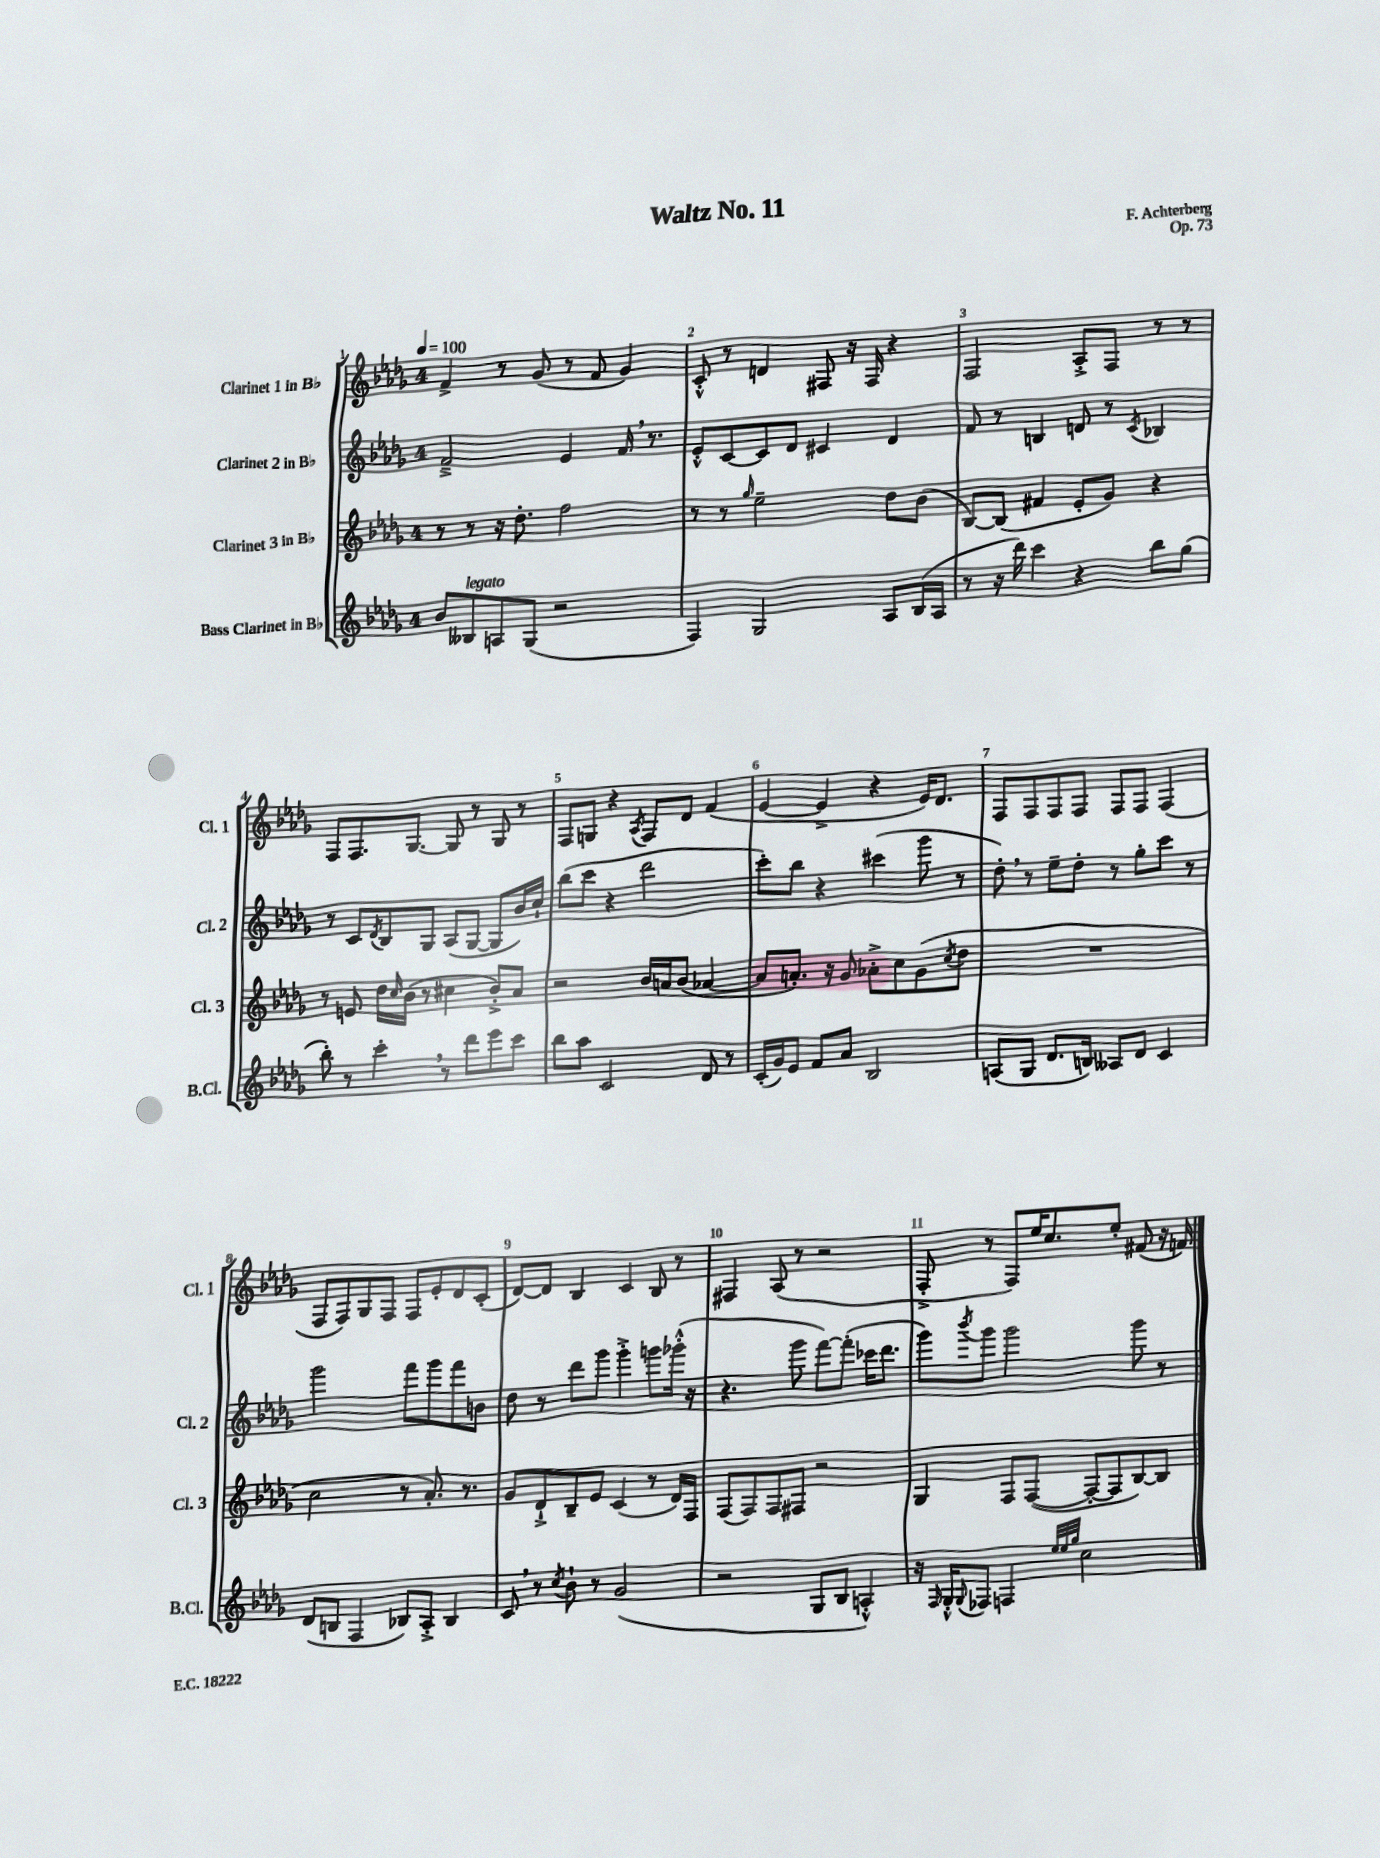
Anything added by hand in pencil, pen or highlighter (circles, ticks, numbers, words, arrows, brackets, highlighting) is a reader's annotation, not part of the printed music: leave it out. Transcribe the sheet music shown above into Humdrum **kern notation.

**kern	**kern	**kern	**kern
*part4	*part3	*part2	*part1
*staff4	*staff3	*staff2	*staff1
*I"Bass Clarinet in B♭	*I"Clarinet 3 in B♭	*I"Clarinet 2 in B♭	*I"Clarinet 1 in B♭
*I'B.Cl.	*I'Cl. 3	*I'Cl. 2	*I'Cl. 1
*clefG2	*clefG2	*clefG2	*clefG2
*k[b-e-a-d-g-]	*k[b-e-a-d-g-]	*k[b-e-a-d-g-]	*k[b-e-a-d-g-]
*M4/4	*M4/4	*M4/4	*M4/4
*MM100	*MM100	*MM100	*MM100
=1	=1	=1	=1
8b-/L	8r	2f~^/	4f^/
!LO:TX:a:i:t=legato	!	!	!
8B--X/	8r	.	.
8An/	16r	.	8r
.	8.dd-'\	.	.
(8G-/J	.	.	(8g-/
2r	2ff\	4e-/	8r
.	.	.	8f/
.	.	16f,/	4g-/)
.	.	8.r	.
=2	=2	=2	=2
4F/)	8r	8e-'^^/L	8c'^^/
.	8r	[8c/	8r
.	16qqgg-/	.	.
2G-/	2ee-~\	8c/]	4dn/
.	.	8d-/J	.
.	.	4c#X/	8F#X/
.	.	.	16r
.	.	.	16F#/
8A-/L	8dd-\L	4d-/	4r
(16B-/L	(8b-\J	.	.
16A-/JJ	.	.	.
=3	=3	=3	=3
8r	[8B-/L)	8f/	2F/
16r	(8B-/J]	8r	.
16ddd-\)	.	.	.
4ccc\	4f#X/	4Bn/	.
4r	8e-'/L	8dn/	8A-'^/L
.	8g-/J)	8r	8F/J
.	.	8qc/	.
8bb-\L	4r	4B-X/	8r
(8gg-\J	.	.	8r
!!LO:LB:g=z
=4	=4	=4	=4
8bb-'\)	8r	8r	8F/L
8r	8en/	8c/L	8.F/
.	.	8qd-/	.
4ccc',\	16dd-\LL	8B-/	.
.	16qqcc/	.	.
.	(16b-\JJ	.	[8.G-/J
.	8r	8G-/J	.
8r	4cc#X\	(8A-/L	8G-/]
8ddd-\L	.	[8G-/J	8r
8eee-\	8b-'^/L)	8G-/L]	8G-/
8ccc\J	8a-/J	16b-/L)	8r
.	.	16cc`/JJ	.
=5	=5	=5	=5
8bb-\L	2r	(8bb-\L	8F/L
8aa-\J	.	8ccc\J	8Gn/J
2c/	.	4r	4r
.	.	.	8qA-/
.	16b-/LL	2ddd-\	8F/L
.	16an/J	.	.
.	(8b-/J	.	8d-/J
8d-/	[4a-X/	.	(4f/
8r	.	.	.
=6	=6	=6	=6
(16c'/LL	8a-/L]	8ccc'\L)	[4e-/
16g-/J)	.	.	.
8e-/J	8.an'/J)	8bb-\J	.
8f/L	.	4r	4e-^/]
.	16r	.	.
8a-/J	8g-/	.	.
2B-/	8a-X'^\L	(4ccc#X\	4r
.	8cc\	.	.
.	(8g-\	8ggg-\	16e-/KL)
.	.	.	8.d-/J
.	8qcc/	.	.
.	8dd-\J	8r	.
=7	=7	=7	=7
(8An/L	1r	8dd-',\)	8F/L
8G-/J	.	8r	8F/
8.d-/L	.	8ee-~\L	8F/
.	.	8dd-'\J	8F/J
16Bn/Jk)	.	.	.
8A--X/L	.	8r	8F/L
8d-/J	.	8gg-'\L	8F/J
4c/	.	8ccc\J	(4F/
.	.	8r	.
!!LO:LB:g=z
=8	=8	=8	=8
(8d-/L	2cc\	2ggg-\	8F/L
8Bn/J	.	.	8F/)
4F/	.	.	8G-/
.	.	.	8F/J
8B-X/L)	8r	8fff\L	8F/L
8A-'^/J	8.a-'/)	8ggg-\	8e-'/
4B-/	.	8fff\	8d-/
.	8.r	.	.
.	.	8bn\J	(8c'/J
=9	=9	=9	=9
8c,/	8g-/L	8dd-\	[8d-/L)
8r	8d-`^/	8r	8d-/J]
8qcc/	.	.	.
8b-`\	8B-~/	8ddd-\L	4B-/
8r	8e-/J	8ggg-\J	.
(2g-/	(4c/	4ggg-'^\	4c/
.	8r	8gggn\L	8B-/
.	16d-/LL)	(16ggg-X'^^\Jk	8r
.	16F/JJ	16r	.
=10	=10	=10	=10
2r	(8F/L	4.r	4F#X/
.	8F/)	.	.
.	8F/	.	(8A-/
.	8F#X/J	8ggg-\	8r
8G-/L	2r	[8fff\L)	2r
8B-/J	.	(8fff'\J]	.
4An'^^/)	.	16ccc-X\KL	.
.	.	8.ddd-\J	.
=11	=11	=11	=11
16r	4G-/	8ggg-\L)	8F'^/
16qqF/	.	.	.
16G-'^^/KL	.	.	.
8qqG-/	.	8qbbb-/	.
8F-X/J	.	8ggg-\J	8r
4Fn/	8F/L	2ggg-\	8F/L)
.	([8F/J	.	16ee-/K
.	.	.	8.cc/
32qqee-/LLL	.	.	.
32qqee-/	.	.	.
32qqgg-/JJJ	.	.	.
2cc\	8F'/L_	.	.
.	8F/]	.	8ee-'/J
.	[8B-/)	8ggg-\	(8f#X/
.	8B-/J]	8r	16r
.	.	.	16fn/)
==	==	==	==
*-	*-	*-	*-
